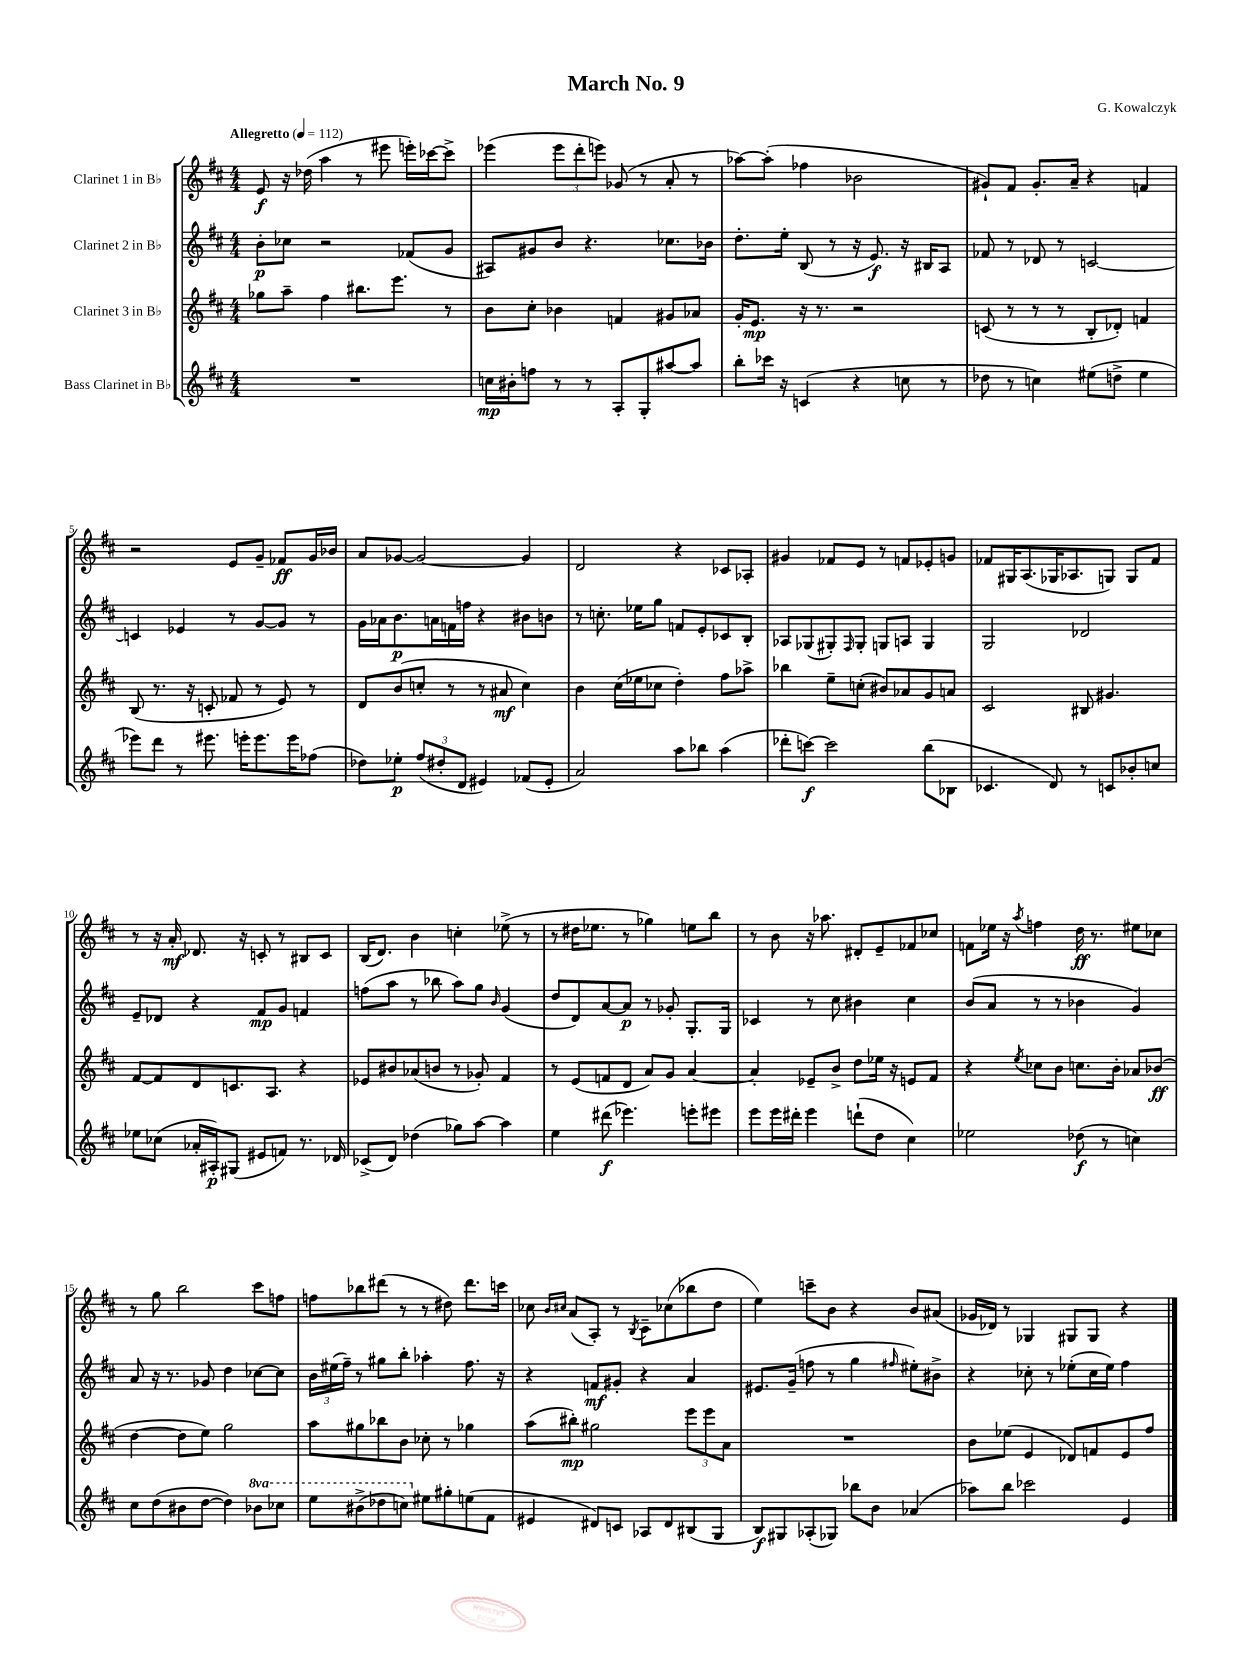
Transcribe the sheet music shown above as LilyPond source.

\header { title = "March No. 9" composer = "G. Kowalczyk" }
<<
\new StaffGroup <<
\new Staff = "s0" \with { instrumentName = "Clarinet 1 in Bb" } {
    \clef treble \key d \major \numericTimeSignature \time 4/4 \tempo "Allegretto" 4 = 112
    e'8\f r16 des''16( a''4 r8 eis'''8 e'''16-.) ces'''16~ ces'''8-> |
    ees'''4( \tuplet 3/2 { ees'''8 d'''8-. e'''8) } ges'8( r8 a'8-. r8 |
    aes''8~) aes''8-.( fes''4 bes'2 |
    gis'8-!) fis'8 gis'8.-. a'16-- r4 f'4 |
    r2 e'8 g'8-- fes'8\ff g'16 bes'16 |
    a'8 ges'8~ ges'2~ ges'4 |
    d'2 r4 ces'8 aes8-. |
    gis'4 fes'8 e'8 r8 f'8 ees'8-. g'8 |
    fes'8 gis16 a8.( ges16 aes8. g8) g8 fes'8 |
    r8 r16 a'16-.\mf des'8. r16 c'8-. r8 bis8 c'8 |
    b16( d'8.) b'4 c''4-. ees''8->( r8 |
    r8 dis''16 ees''8. r8 ges''4) e''8 b''8 |
    r8 b'8 r16 aes''8. dis'8-. e'8-- fes'8 ces''8 |
    f'8 ees''16 r16 \acciaccatura { a''8 } f''4 d''16\ff r8. eis''8 ces''8 |
    r8 g''8 b''2 cis'''8 f''8 |
    f''8 bes''8 dis'''8( r8 r8 dis''8) dis'''8. c'''16 |
    ces''8 \grace { b'16 cis''16 } a'8( a8-.) r8 \acciaccatura { b8 } cis'8-- ces''8( bes''8 d''8 |
    e''4) c'''8-- b'8 r4 b'8 ais'8( |
    ges'16 des'16) r8 ges4 gis8 gis8 r4 \bar "|." |
}
\new Staff = "s1" \with { instrumentName = "Clarinet 2 in Bb" } {
    \clef treble \key d \major \numericTimeSignature \time 4/4
    b'8-.\p ces''8 r2 fes'8( g'8 |
    ais8) gis'8 b'8 r4. ces''8. bes'16 |
    d''8.-. e''16-. b8( r8 r16 e'8.\f) r16 bis16 a8 |
    fes'8 r8 des'8 r8 c'2~ |
    c'4 ees'4 r8 g'8~ g'8 r8 |
    g'16 aes'16 b'8.\p a'16 f'16 f''16 r4 bis'8 b'8 |
    r8 c''8.-. ees''16 g''8 f'8 e'8-. ces'8 b8-. |
    aes8 ges8( gis8-.) \grace { fis16 } gis8-. g8 a8 g4 |
    g2 des'2 |
    e'8-- des'8 r4 fis'8\mp g'8 f'4 |
    f''8( a''8 r8 bes''8 a''8) g''8 \grace { b'16 } g'4( |
    d''8 d'8) a'8~ a'8\p r8 ges'8-. g8.-. g16 |
    ces'4 r8 cis''8 bis'4 cis''4 |
    b'8( a'8 r8 r8 bes'4 g'4) |
    a'8 r16 r8. ges'8 d''4 ces''8~ ces''8 |
    \tuplet 3/2 { b'16 eis''16( fis''16--) } r8 gis''8 b''8-. aes''4-. fis''8. r16 |
    r4 f'8\mf gis'8-. r4 a'4 |
    eis'8. g'16--( f''8 r8 g''4 \grace { fis''16 } eis''8-.) bis'8-> |
    r4 ces''8-. r8 ees''8-.( ces''16 ees''16) fis''4 \bar "|." |
}
\new Staff = "s2" \with { instrumentName = "Clarinet 3 in Bb" } {
    \clef treble \key d \major \numericTimeSignature \time 4/4
    ges''8 a''8-- fis''4 bis''8. e'''8. r8 |
    b'8 cis''8-. bes'4 f'4 gis'8 aes'8 |
    g'16-. e'8.\mp r16 r8. r2 |
    c'8( r8 r8 r8 b8-. des'8-.) f'4 |
    b8( r8. r16 c'8-. fes'8 r8 e'8) r8 |
    d'8 b'8( c''8-. r8 r8 ais'8\mf c''4) |
    b'4 cis''16( ees''16 ces''8 d''4-.) fis''8 aes''8-> |
    bes''4 e''8-- c''8-.( bis'8) aes'8 g'8 a'8 |
    cis'2 bis8 gis'4. |
    fis'8~ fis'8 d'8 c'8. a8. r4 |
    ees'8 bis'8 aes'8( b'8 r8 ges'8-.) fis'4 |
    r8 e'8( f'8 d'8 a'8) g'8 a'4~ |
    a'4-. ees'8-- b'8-> d''8 ees''16 r16 e'8 fis'8 |
    r4 \acciaccatura { e''8 } ces''8 b'8 c''8. b'16-. aes'8 bes'8\ff( |
    d''4~ d''8 e''8) g''2 |
    a''8 gis''8 bes''8 b'8 ces''8-. r8 ges''4 |
    a''8( bis''8-.\mp) gis''2 \tuplet 3/2 { e'''8 e'''8 a'8 } |
    R1 |
    b'8 ees''8( e'4 des'8) f'8 e'8 fis''8 \bar "|." |
}
\new Staff = "s3" \with { instrumentName = "Bass Clarinet in Bb" } {
    \clef treble \key d \major \numericTimeSignature \time 4/4 \set Staff.ottavationMarkups = #ottavation-simple-ordinals
    R1 |
    c''16\mp bis'16-. f''8 r8 r8 a8-. g8-. ais''8~ ais''8 |
    b''8-. ces'''16 r16 c'4( r4 c''8 r8 |
    des''8 r8 c''4) eis''8( d''8-> eis''4 |
    ees'''8) d'''8 r8 eis'''8. e'''16-. e'''8. e'''16 fes''8( |
    des''8) ees''8-.\p \tuplet 3/2 { fis''8( dis''8-. d'8 } eis'4) fes'8( eis'8-. |
    a'2) a''8 bes''8 a''4( |
    des'''8-. c'''8~\f) c'''2 b''8( bes8 |
    ces'4. d'8) r8 c'8 bes'8-. c''8 |
    ees''8 ces''8( aes'16-. ais16-.\p) gis8( eis'8 f'8) r8. des'16 |
    ces'8->( d'8) des''4( ges''8) a''8~ a''4 |
    e''4 dis'''8\f( ees'''4.) e'''8-. eis'''8 |
    e'''8 e'''16 dis'''16-. e'''4 d'''8-!( d''8 cis''4) |
    ees''2 des''8\f( r8 c''4) |
    cis''8 d''8( bis'8 d''8~ d''4) \ottava #1 bes''8 ces'''8 |
    e'''8 bis''8->( des'''8 c'''8) \ottava #0 eis''8 gis''8-. e''8( fis'8 |
    eis'4 dis'8) c'8 aes8 dis'8 bis8( g8 |
    b8\f) gis8 aes8-.( ges8) bes''8 b'8 aes'4( |
    aes''8) b''8 ces'''2 e'4 \bar "|." |
}
>>
>>
